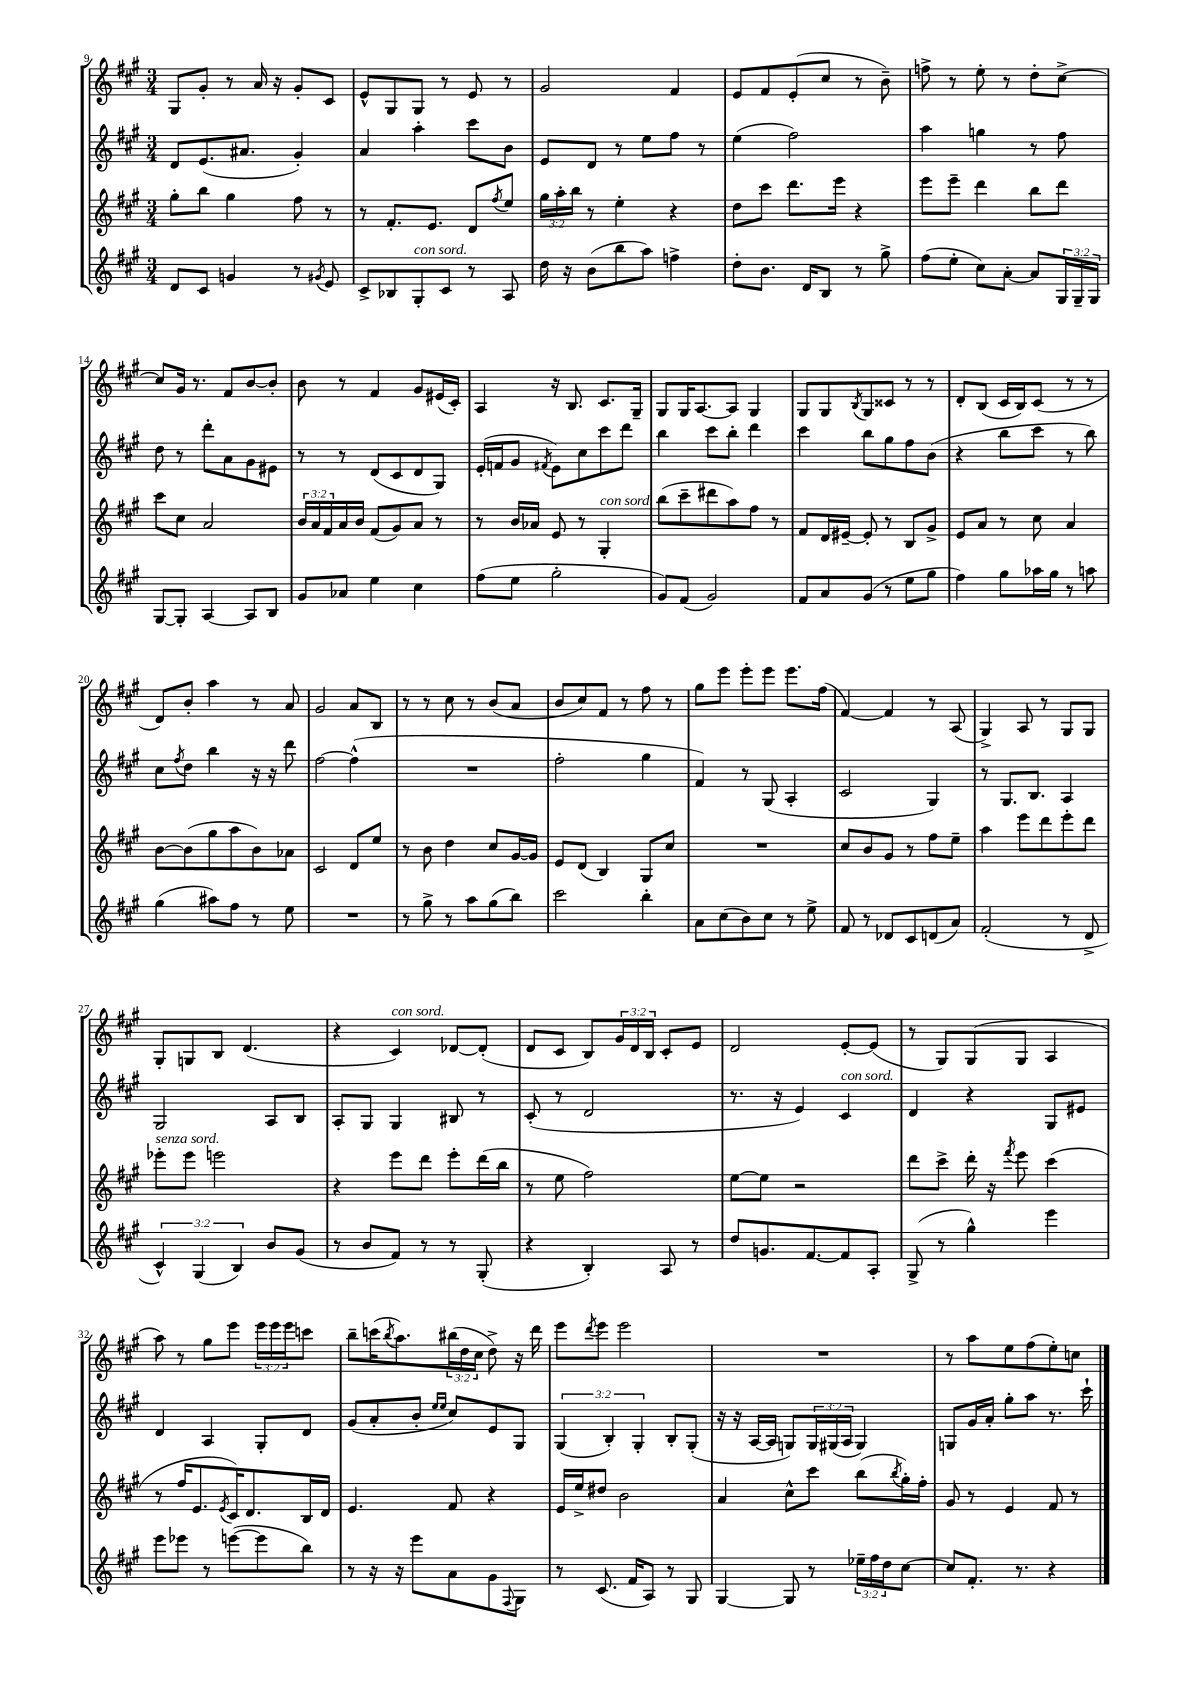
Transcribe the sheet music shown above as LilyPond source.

<<
\new StaffGroup <<
\new Staff = "s0" {
    \clef treble \key a \major \numericTimeSignature \time 3/4 \override Staff.TupletNumber.text = #tuplet-number::calc-fraction-text
    gis8 gis'8-. r8 a'16 r16 gis'8-. cis'8 |
    e'8-^ gis8 gis8 r8 e'8 r8 |
    gis'2 fis'4 |
    e'8 fis'8 e'8-.( cis''8 r8 b'8--) |
    f''8-> r8 e''8-. r8 d''8-. cis''8~-> |
    cis''8 gis'16 r8. fis'8 b'8~ b'8-. |
    b'8 r8 fis'4 gis'8 eis'16( cis'16-.) |
    a4 r16 b8. cis'8. gis16-- |
    gis8 gis16 a8.~ a8 gis4 |
    gis8 gis8 \acciaccatura { b8 } gis8 cisis'8 r8 r8 |
    d'8-. b8( cis'16 b16) cis'8( r8 r8 |
    d'8) b'8-. a''4 r8 a'8 |
    gis'2 a'8 b8 |
    r8 r8 cis''8 r8 b'8( a'8 |
    b'8 cis''8) fis'8 r8 fis''8 r8 |
    gis''8 e'''8 e'''8-. e'''8 e'''8. fis''16( |
    fis'4~) fis'4 r8 a8( |
    gis4->) a8 r8 gis8 gis8 |
    gis8-. g8 b8 d'4.( |
    r4 cis'4^\markup { \italic "con sord." }) des'8~ des'8-.( |
    d'8 cis'8 b8) \tuplet 3/2 { gis'16 d'16 b16 } cis'8-. e'8 |
    d'2 e'8~-. e'8( |
    r8 gis8) gis8( gis8 a4 |
    a''8) r8 gis''8 e'''8 \tuplet 3/2 { e'''16 e'''16 e'''16 } c'''8 |
    b''8-- c'''16( \acciaccatura { b''8 } a''8.) \tuplet 3/2 { bis''16( d''16 cis''16 } d''8->) r16 d'''16 |
    e'''8 \acciaccatura { d'''8 } e'''8 e'''2 |
    R2. |
    r8 a''8 e''8 fis''8( e''8-.) c''8 \bar "|." |
}
\new Staff = "s1" {
    \clef treble \key a \major \numericTimeSignature \time 3/4 \override Staff.TupletNumber.text = #tuplet-number::calc-fraction-text
    d'8 e'8.( ais'8. gis'4-.) |
    a'4 a''4-. cis'''8 b'8 |
    e'8 d'8 r8 e''8 fis''8 r8 |
    e''4( fis''2) |
    a''4 g''4 r8 fis''8 |
    d''8 r8 d'''8-. a'8 gis'8 eis'8 |
    r8 r8 d'8( cis'8 d'8 gis8) |
    e'16-.( f'16 gis'8 \acciaccatura { fis'8 } e'8) cis''8 cis'''8 d'''8 |
    b''4 cis'''8 b''8-. d'''4 |
    cis'''4 b''8 gis''8 fis''8 b'8( |
    r4 b''8 cis'''8 r8 b''8) |
    cis''8 \acciaccatura { fis''8 } d''8 b''4 r16 r16 d'''8 |
    fis''2~ fis''4-^( |
    R2. |
    fis''2-. gis''4 |
    fis'4) r8 gis8( a4-. |
    cis'2 gis4) |
    r8 gis8. b8. a4 |
    gis2 a8 b8 |
    a8-. gis8 gis4 bis8 r8 |
    cis'8-.( r8 d'2 |
    r8. r16 e'4) cis'4^\markup { \italic "con sord." } |
    d'4 r4 gis8 eis'8 |
    d'4 a4 gis8-. d'8 |
    gis'8( a'8-. b'8-. \grace { e''16 e''16 } cis''8) e'8 gis8 |
    \tuplet 3/2 { gis4( b4-.) gis4-. } b8-. gis8-.( |
    r16 r16 a16~ a16 g8) \tuplet 3/2 { g16 gis16( a16 } gis4) |
    g8 gis'16 a'16-. gis''8-. a''8 r8. cis'''16-! \bar "|." |
}
\new Staff = "s2" {
    \clef treble \key a \major \numericTimeSignature \time 3/4 \override Staff.TupletNumber.text = #tuplet-number::calc-fraction-text
    gis''8-. b''8 gis''4 fis''8 r8 |
    r8 fis'8.-. e'8. d'8 \acciaccatura { fis''8 } e''8 |
    \tuplet 3/2 { gis''16 a''16-. b''16 } r8 e''4-. r4 |
    d''8 cis'''8 d'''8. e'''16 r4 |
    e'''8 e'''8-- d'''4 b''8 d'''8 |
    cis'''8 cis''8 a'2 |
    \tuplet 3/2 { b'16 a'16 fis'16 } a'16 b'16 fis'8( gis'8) a'8 r8 |
    r8 b'16 aes'16 e'8 r8 gis4-.^\markup { \italic "con sord." } |
    b''8( cis'''8-- dis'''8 a''8) fis''8 r8 |
    fis'8 d'16 eis'16~-- eis'8-. r8 b8 gis'8-> |
    e'8 a'8 r8 cis''8 a'4 |
    b'8~ b'8( gis''8 a''8 b'8) aes'8 |
    cis'2 d'8 e''8 |
    r8 b'8 d''4 cis''8 gis'16~ gis'16 |
    e'8 d'8( b4) gis8 cis''8 |
    R2. |
    cis''8 b'8 gis'8 r8 fis''8 e''8-- |
    a''4 e'''8 d'''8 e'''8-. d'''8 |
    ees'''8-.^\markup { \italic "senza sord." } ees'''8 e'''2 |
    r4 e'''8 d'''8 e'''8-. d'''16( b''16 |
    r8 e''8 fis''2) |
    e''8~ e''8 r2 |
    d'''8 cis'''8-> d'''16-. r16 \acciaccatura { fis'''8 } e'''8 cis'''4( |
    r8 fis''16 e'8. \acciaccatura { e'8 } cis'16) d'8. b16 d'16 |
    e'4. fis'8 r4 |
    e'16 e''16-> dis''8 b'2 |
    a'4 cis''8-^ cis'''8 b''8( \acciaccatura { b''8 } gis''16-.) fis''16-. |
    gis'8 r8 e'4 fis'8 r8 \bar "|." |
}
\new Staff = "s3" {
    \clef treble \key a \major \numericTimeSignature \time 3/4 \override Staff.TupletNumber.text = #tuplet-number::calc-fraction-text
    d'8 cis'8 g'4 r8 \acciaccatura { gis'8 } e'8 |
    cis'8-> bes8 gis8-.^\markup { \italic "con sord." } cis'8 r8 a8 |
    d''16 r16 b'8( b''8 a''8) f''4-> |
    d''8-. b'8. d'16 b8 r8 gis''8-> |
    fis''8( e''8-. cis''8) a'8~-. a'8 \tuplet 3/2 { gis16 gis16-- gis16 } |
    gis8~ gis8-. a4~ a8 b8 |
    gis'8 aes'8 e''4 cis''4 |
    fis''8( e''8 gis''2-. |
    gis'8) fis'8( gis'2) |
    fis'8 a'8 gis'8( r8 e''8 gis''8 |
    fis''4) gis''8 aes''16 gis''16 r8 a''8 |
    gis''4( ais''8) fis''8 r8 e''8 |
    R2. |
    r8 gis''8-> r8 a''8 gis''8( b''8) |
    cis'''2 b''4-. |
    a'8 cis''8( b'8) cis''8 r8 e''8-> |
    fis'8 r8 des'8 cis'8 d'8( a'8) |
    fis'2-.( r8 d'8-> |
    \tuplet 3/2 { cis'4-^) gis4( b4) } b'8 gis'8( |
    r8 b'8 fis'8) r8 r8 gis8-.( |
    r4 b4-.) a8 r8 |
    d''8 g'8. fis'8.~ fis'8 a8-. |
    gis8->( r8 gis''4-^) e'''4 |
    e'''8 ees'''8 r8 e'''8~( e'''8 b''8) |
    r8 r16 r16 e'''8 a'8 gis'8 \appoggiatura { fis8 } gis8 |
    r8 cis'8.( fis'16 a8) r8 gis8 |
    gis4~ gis8 r8 \tuplet 3/2 { ees''16-- fis''16 d''16 } cis''8~ |
    cis''8 fis'8.-. r8. r4 \bar "|." |
}
>>
>>
\layout { \context { \Score currentBarNumber = #9 } }
